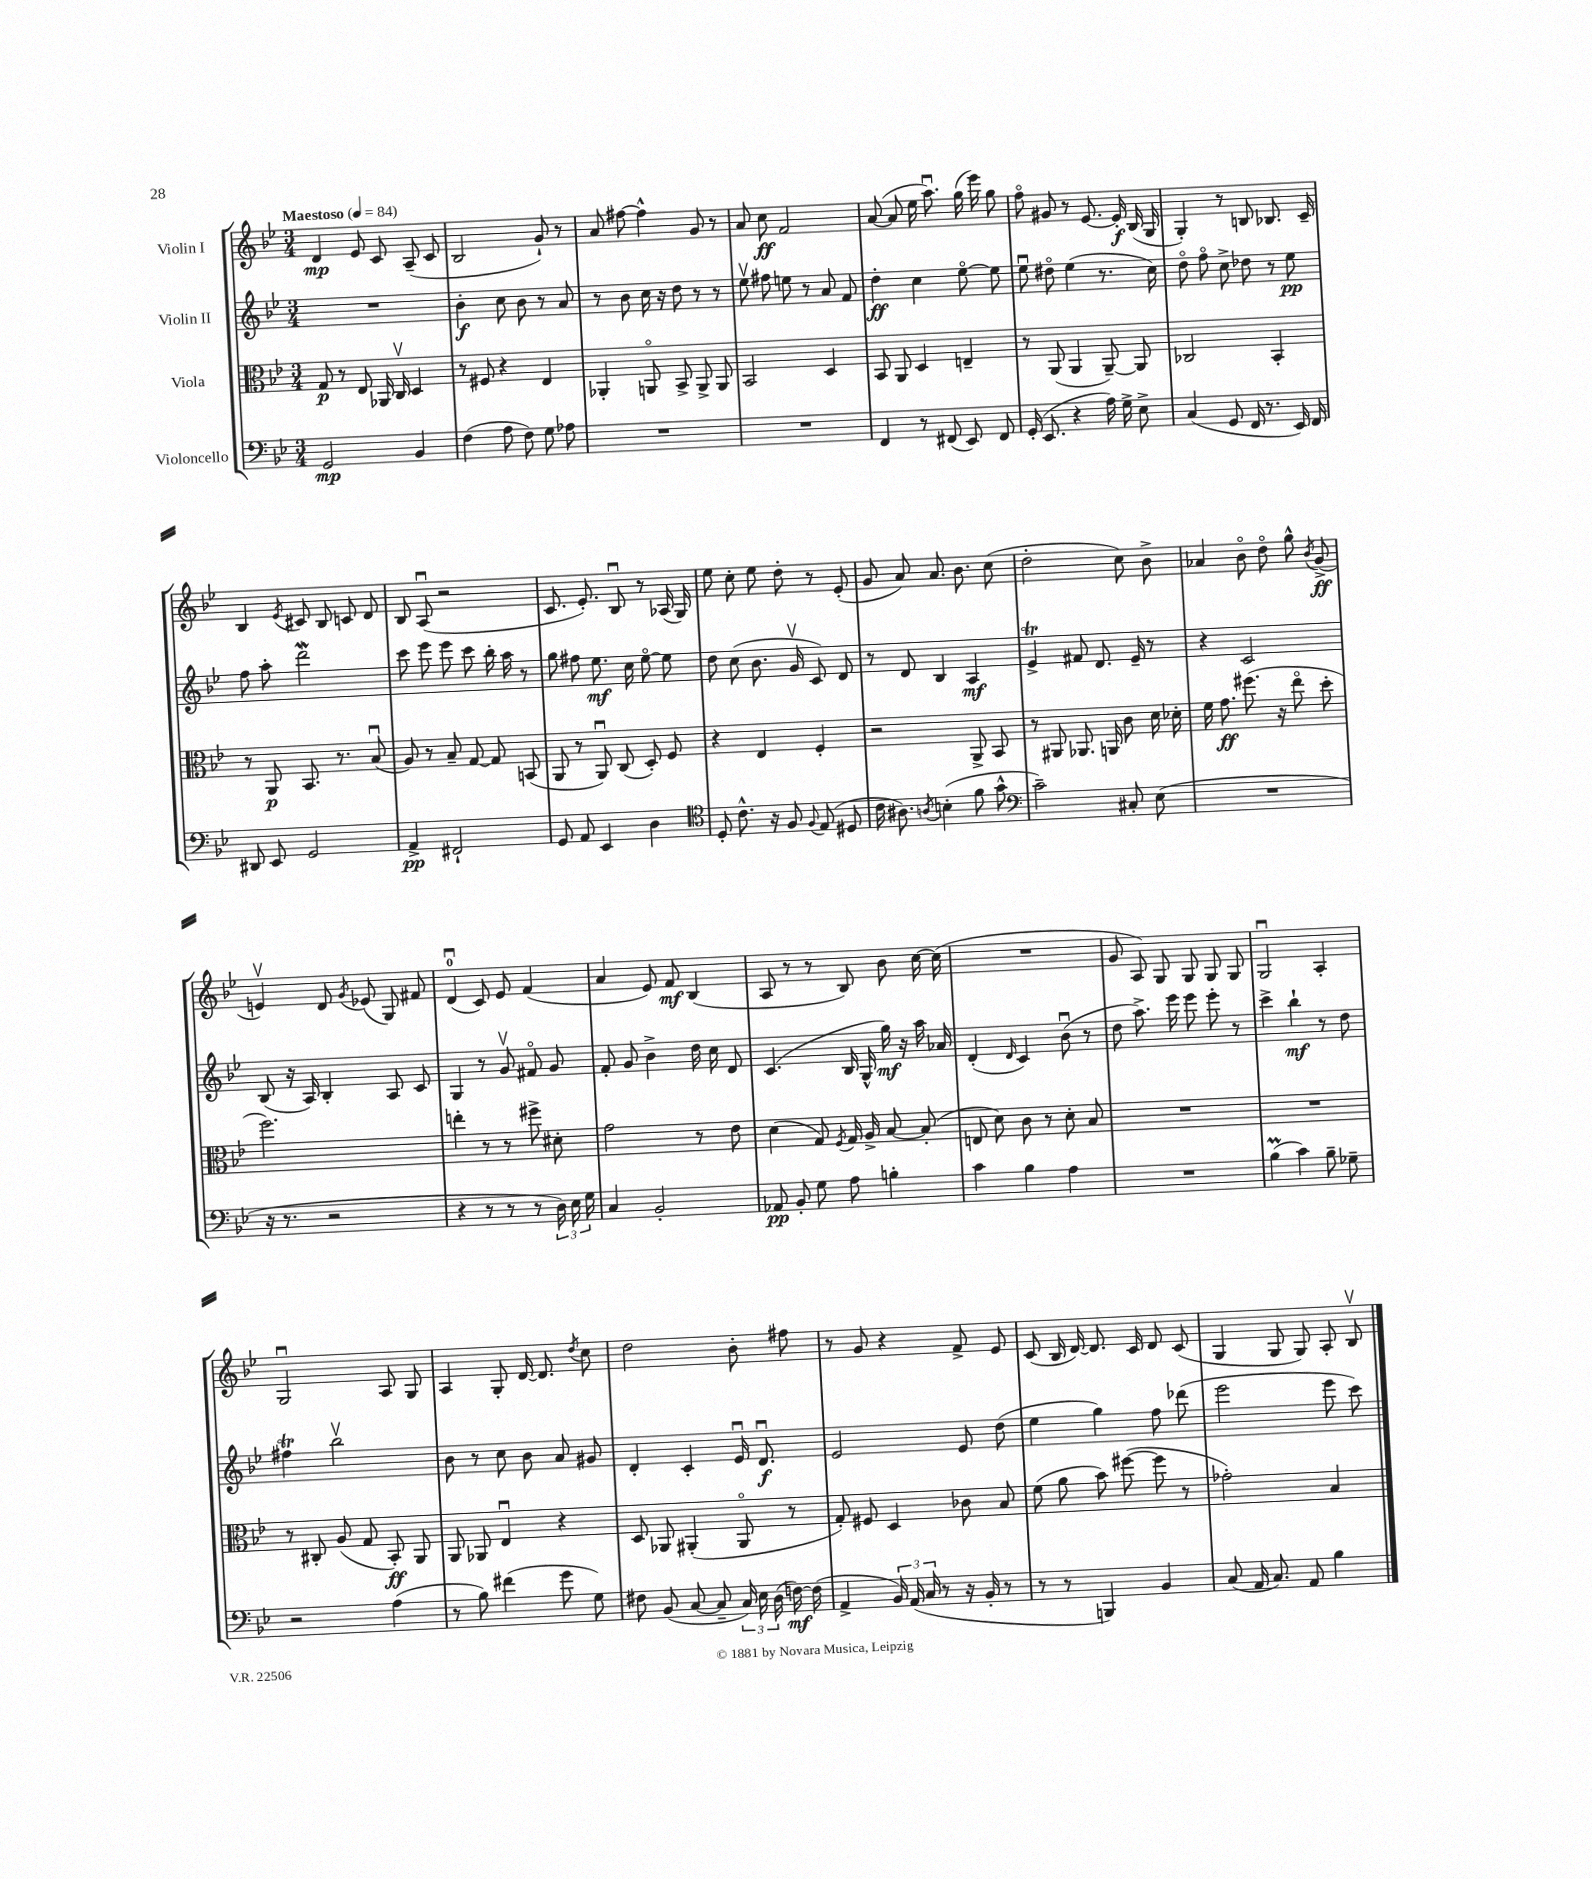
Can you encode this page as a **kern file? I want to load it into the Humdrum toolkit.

**kern	**dynam	**kern	**dynam	**kern	**dynam	**kern	**dynam
*part4	*part4	*part3	*part3	*part2	*part2	*part1	*part1
*staff4	*staff4	*staff3	*staff3	*staff2	*staff2	*staff1	*staff1
*I"Violoncello	*	*I"Viola	*	*I"Violin II	*	*I"Violin I	*
*clefF4	*	*clefC3	*	*clefG2	*	*clefG2	*
*k[b-e-]	*	*k[b-e-]	*	*k[b-e-]	*	*k[b-e-]	*
*M3/4	*	*M3/4	*	*M3/4	*	*M3/4	*
*MM84	*	*MM84	*	*MM84	*	*MM84	*
=1	=1	=1	=1	=1	=1	=1	=1
!	!	!	!	!	!	!LO:TX:a:B:t=Maestoso	!
2GG/	mp	8G/	p	2.r	.	4d/	mp
.	.	8r	.	.	.	.	.
.	.	8E-/	.	.	.	8e-/	.
.	.	16AA-X/	.	.	.	8c/	.
.	.	16Cv/	.	.	.	.	.
4BB-/	.	4D/	.	.	.	(8A~/	.
.	.	.	.	.	.	8c/	.
=2	=2	=2	=2	=2	=2	=2	=2
(4F\	.	8r	.	4b-'\	f	2B-/	.
.	.	8F#X/	.	.	.	.	.
8A\	.	4r	.	8cc\	.	.	.
8F\)	.	.	.	8b-\	.	.	.
8G\	.	4E-/	.	8r	.	8g`/)	.
8A-X\	.	.	.	8a/	.	8r	.
=3	=3	=3	=3	=3	=3	=3	=3
2.r	.	4AA-X'/	.	8r	.	8a/	.
.	.	.	.	8b-\	.	[8ff#X\	.
.	.	8AAn/	.	16cc\	.	4ff#^^\]	.
.	.	.	.	16r	.	.	.
.	.	8BB-^/	.	8dd\	.	.	.
.	.	8AA^/	.	8r	.	8g/	.
.	.	8AA/	.	8r	.	8r	.
=4	=4	=4	=4	=4	=4	=4	=4
2.r	.	2BB-/	.	8ee-v\	.	8a/	.
.	.	.	.	8ff#X\	.	8cc\	ff
.	.	.	.	8een\	.	2f/	.
.	.	.	.	8r	.	.	.
.	.	4D/	.	8a/	.	.	.
.	.	.	.	8f/	.	.	.
=5	=5	=5	=5	=5	=5	=5	=5
4FF/	.	8BB-/	.	4dd'\	ff	([8a/	.
.	.	8AA/	.	.	.	8a/]	.
8r	.	4D/	.	4cc\	.	16ee-\	.
.	.	.	.	.	.	8.aau\)	.
(8FF#X/	.	.	.	.	.	.	.
8EE-/)	.	4En~/	.	[8ee-\	.	(16gg\	.
.	.	.	.	.	.	16eee-\)	.
8FF#/	.	.	.	8ee-\]	.	8gg\	.
=6	=6	=6	=6	=6	=6	=6	=6
(16GG'/	.	8r	.	8ee-u\	.	8ff\	.
8.EE-/	.	.	.	.	.	.	.
.	.	(8AA/	.	8dd#X\	.	8g#X/	.
4r	.	4AA/	.	(4ee-\	.	8r	.
.	.	.	.	.	.	[8.e-/	.
16A\)	.	[8AA~/)	.	8.r	.	.	.
16G^\	.	.	.	.	.	16e-'/]	f
8E-^\	.	8AA/]	.	.	.	(16B-/	.
.	.	.	.	16cc\)	.	16G/	.
=7	=7	=7	=7	=7	=7	=7	=7
(4C/	.	2C-X/	.	8dd\	.	4G'/)	.
.	.	.	.	8ff\	.	.	.
8GG/	.	.	.	8cc^\	.	8r	.
16FF/	.	.	.	8dd-X\	.	8Bn/	.
8.r	.	.	.	.	.	.	.
.	.	4BB-'/	.	8r	.	8.B-X/	.
16EE-/)	.	.	.	8ee-\	pp	.	.
16FF/	.	.	.	.	.	16c~/	.
!!LO:LB:g=z
=8	=8	=8	=8	=8	=8	=8	=8
8DD#X/	.	8r	.	8ff\	.	4B-/	.
8EE-/	.	8AA/	p	8aa'\	.	.	.
.	.	.	.	.	.	8qe-/	.
2GG/	.	8.BB-/	.	2dddW\	.	8c#X/	.
.	.	.	.	.	.	8B-/	.
.	.	8.r	.	.	.	.	.
.	.	.	.	.	.	8cn/	.
.	.	(8B-u/	.	.	.	8d/	.
=9	=9	=9	=9	=9	=9	=9	=9
4AA^/	pp	8A/)	.	8ccc\	.	8B-/	.
.	.	8r	.	8eee-\	.	(8Au/	.
2FF#X`/	.	8B-~/	.	8eee-\	.	2r	.
.	.	[8G/	.	8ccc\	.	.	.
.	.	8G/]	.	16bb-'\	.	.	.
.	.	.	.	16aa\	.	.	.
.	.	(8BBn/	.	8r	.	.	.
=10	=10	=10	=10	=10	=10	=10	=10
8GG/	.	8AA/	.	8gg\	.	8.c/	.
8AA/	.	8r	.	8ff#X\	.	.	.
.	.	.	.	.	.	8.e-'/)	.
4EE-/	.	8AAu/)	.	8.ee-\	mf	.	.
.	.	(8C/	.	.	.	8B-u/	.
.	.	.	.	16cc\	.	.	.
4D\	.	8D'/)	.	[8ee-\	.	8r	.
.	.	8F/	.	8ee-\]	.	(16A-X/	.
.	.	.	.	.	.	16G/)	.
=11	=11	=11	=11	=11	=11	=11	=11
*clefC4	*	*	*	*	*	*	*
8D'/	.	4r	.	8dd\	.	8ee-\	.
8.c^^\	.	.	.	(8cc\	.	8cc'\	.
.	.	4E-/	.	8.b-\	.	8ee-\	.
16r	.	.	.	.	.	.	.
8F/	.	.	.	.	.	8dd'\	.
.	.	.	.	16gv/	.	.	.
8qqF/	.	.	.	.	.	.	.
(8E-/	.	4F'/	.	8c/)	.	8r	.
8D#X/	.	.	.	8d/	.	(8e-'/	.
=12	=12	=12	=12	=12	=12	=12	=12
16c\	.	2r	.	8r	.	8g/	.
8.A#X\)	.	.	.	.	.	.	.
.	.	.	.	8d/	.	8a/)	.
8qAn/	.	.	.	.	.	.	.
(4Bn'\	.	.	.	4B-/	.	8.a/	.
.	.	.	.	.	.	8.b-\	.
8f\	.	8AA^/	.	4A/	mf	.	.
8g^^\	.	8BB-/	.	.	.	(8cc\	.
=13	=13	=13	=13	=13	=13	=13	=13
*clefF4	*	*	*	*	*	*	*
2c~\)	.	8r	.	4e-T^/	.	2dd'\	.
.	.	8AA#X/	.	.	.	.	.
.	.	8.AA-X/	.	8f#X/	.	.	.
.	.	.	.	8.d/	.	.	.
.	.	16AAn/	.	.	.	.	.
8C#X'/	.	8c\	.	.	.	8cc\)	.
.	.	.	.	16e-~/	.	.	.
(8E-\	.	16d\	.	8r	.	8b-^\	.
.	.	16d-X'\	.	.	.	.	.
=14	=14	=14	=14	=14	=14	=14	=14
2.r	.	16f\	.	4r	.	4a-X/	.
.	.	8.g\	ff	.	.	.	.
.	.	(8.ff#X\	.	2c/	.	8b-\	.
.	.	.	.	.	.	8dd\	.
.	.	16r	.	.	.	.	.
.	.	8ee-\	.	.	.	8gg^^\	.
.	.	.	.	.	.	8qb-/	.
.	.	8dd'\	.	.	.	(8g^/	ff
!!LO:LB:g=z
=15	=15	=15	=15	=15	=15	=15	=15
16r	.	2.ff\)	.	(8B-/	.	4env/)	.
8.r	.	.	.	.	.	.	.
.	.	.	.	16r	.	.	.
.	.	.	.	16A/)	.	.	.
2r	.	.	.	4B-'/	.	8d/	.
.	.	.	.	.	.	8qg/	.
.	.	.	.	.	.	(8e-X/	.
.	.	.	.	8A/	.	8G/)	.
.	.	.	.	8c/	.	8f#X/	.
=16	=16	=16	=16	=16	=16	=16	=16
4r	.	4een'\	.	4G/	.	(4du/	.
8r	.	8r	.	8r	.	8c/)	.
8r	.	8r	.	8gv/	.	8e-/	.
8r	.	8ff#X^\	.	8f#X/	.	(4f/	.
24D\)	.	8d#X'\	.	8g/	.	.	.
24E-\	.	.	.	.	.	.	.
24G\	.	.	.	.	.	.	.
=17	=17	=17	=17	=17	=17	=17	=17
4C/	.	2g\	.	8f'/	.	4a/	.
.	.	.	.	8g/	.	.	.
2BB-'/	.	.	.	4b-^\	.	8e-/)	.
.	.	.	.	.	.	8f/	mf
.	.	8r	.	16dd\	.	(4B-/	.
.	.	.	.	16cc\	.	.	.
.	.	8e-\	.	8d/	.	.	.
=18	=18	=18	=18	=18	=18	=18	=18
8AA-X/	pp	(4d\	.	(4.c/	.	8A/	.
8BB-'/	.	.	.	.	.	8r	.
8G\	.	8G/)	.	.	.	8r	.
.	.	8qF/	.	.	.	.	.
8A\	.	16G/	.	16B-/	.	8B-/)	.
.	.	16A^/	.	16G^^/	.	.	.
4Bn'\	.	[8B-/	.	16gg\)	mf	8b-\	.
.	.	.	.	16r	.	.	.
.	.	(8B-'/]	.	16aa\	.	[16cc\	.
.	.	.	.	16a-X/	.	(16cc\]	.
=19	=19	=19	=19	=19	=19	=19	=19
4c\	.	8En/	.	(4d'/	.	2.r	.
.	.	8d\)	.	.	.	.	.
.	.	.	.	16qqd/	.	.	.
4B-\	.	8c\	.	4c/)	.	.	.
.	.	8r	.	.	.	.	.
4A\	.	8d'\	.	(8b-u\	.	.	.
.	.	8B-/	.	8r	.	.	.
=20	=20	=20	=20	=20	=20	=20	=20
2.r	.	2.r	.	8dd\	.	8g/	.
.	.	.	.	8.aa^\)	.	8A/)	.
.	.	.	.	.	.	8G/	.
.	.	.	.	16eee-\	.	.	.
.	.	.	.	8eee-\	.	8G/	.
.	.	.	.	8eee-'\	.	8G/	.
.	.	.	.	8r	.	8G/	.
=21	=21	=21	=21	=21	=21	=21	=21
(4B-M\	.	2.r	.	4ccc^\	.	2Gu/	.
4c\)	.	.	.	4bb-`\	mf	.	.
8B-~\	.	.	.	8r	.	4A'/	.
8G-X~\	.	.	.	8dd\	.	.	.
!!LO:LB:g=z
=22	=22	=22	=22	=22	=22	=22	=22
2r	.	8r	.	4ff#Xt\	.	2Gu/	.
.	.	8C#X'/	.	.	.	.	.
.	.	(8A/	.	2bb-v\	.	.	.
.	.	8G/	.	.	.	.	.
(4A\	.	8BB-'/)	ff	.	.	8A/	.
.	.	8AA/	.	.	.	8G/	.
=23	=23	=23	=23	=23	=23	=23	=23
8r	.	8AA/	.	8b-\	.	4A/	.
8B-\)	.	8AA-X/	.	8r	.	.	.
(4f#X\	.	4E-u/	.	8cc\	.	8G'/	.
.	.	.	.	8b-\	.	[16d/	.
.	.	.	.	.	.	8.d/]	.
8g\	.	4r	.	8a/	.	.	.
.	.	.	.	.	.	8qdd/	.
8G\)	.	.	.	8g#X/	.	8cc\	.
=24	=24	=24	=24	=24	=24	=24	=24
8F#X\	.	8D/	.	4d'/	.	2dd\	.
(8BB-/	.	8AA-X/	.	.	.	.	.
[8C/	.	(4AA#X'/	.	4c'/	.	.	.
8C~/]	.	.	.	.	.	.	.
24C/)	.	8AA#/	.	16e-u/	.	8b-'\	.
24E-\	.	.	.	.	.	.	.
.	.	.	.	8.du/	f	.	.
(24D\	.	.	.	.	.	.	.
[16Fn\)	mf	8r	.	.	.	8ff#X\	.
(16F\]	.	.	.	.	.	.	.
=25	=25	=25	=25	=25	=25	=25	=25
4AA^/	.	8G'/)	.	2e-/	.	8r	.
.	.	8F#X/	.	.	.	8g/	.
24BB-/)	.	4D/	.	.	.	4r	.
(24AA/	.	.	.	.	.	.	.
24C/	.	.	.	.	.	.	.
8r	.	.	.	.	.	.	.
16r	.	8c-X\	.	8e-/	.	8f^/	.
16BB-'/	.	.	.	.	.	.	.
8r	.	8B-/	.	(8dd\	.	8e-/	.
=26	=26	=26	=26	=26	=26	=26	=26
8r	.	(8f\	.	4ee-\	.	(8c/	.
8r	.	8a\	.	.	.	16B-/	.
.	.	.	.	.	.	[16d/)	.
4BBBn/)	.	8b-\)	.	4gg\)	.	8.d/]	.
.	.	([8ff#X\	.	.	.	.	.
.	.	.	.	.	.	16c/	.
4BB-/	.	8ff#\]	.	8ff\	.	8d/	.
.	.	8r	.	(8ddd-X\	.	(8c/	.
=27	=27	=27	=27	=27	=27	=27	=27
(8C/	.	2g-X'\)	.	2eee-\	.	4G/	.
16AA/	.	.	.	.	.	.	.
8.C/)	.	.	.	.	.	.	.
.	.	.	.	.	.	8G/	.
8AA/	.	.	.	.	.	8G/)	.
4B-\	.	4B-/	.	8eee-\	.	8A'/	.
.	.	.	.	8ccc\)	.	8B-v/	.
==	==	==	==	==	==	==	==
*-	*-	*-	*-	*-	*-	*-	*-
